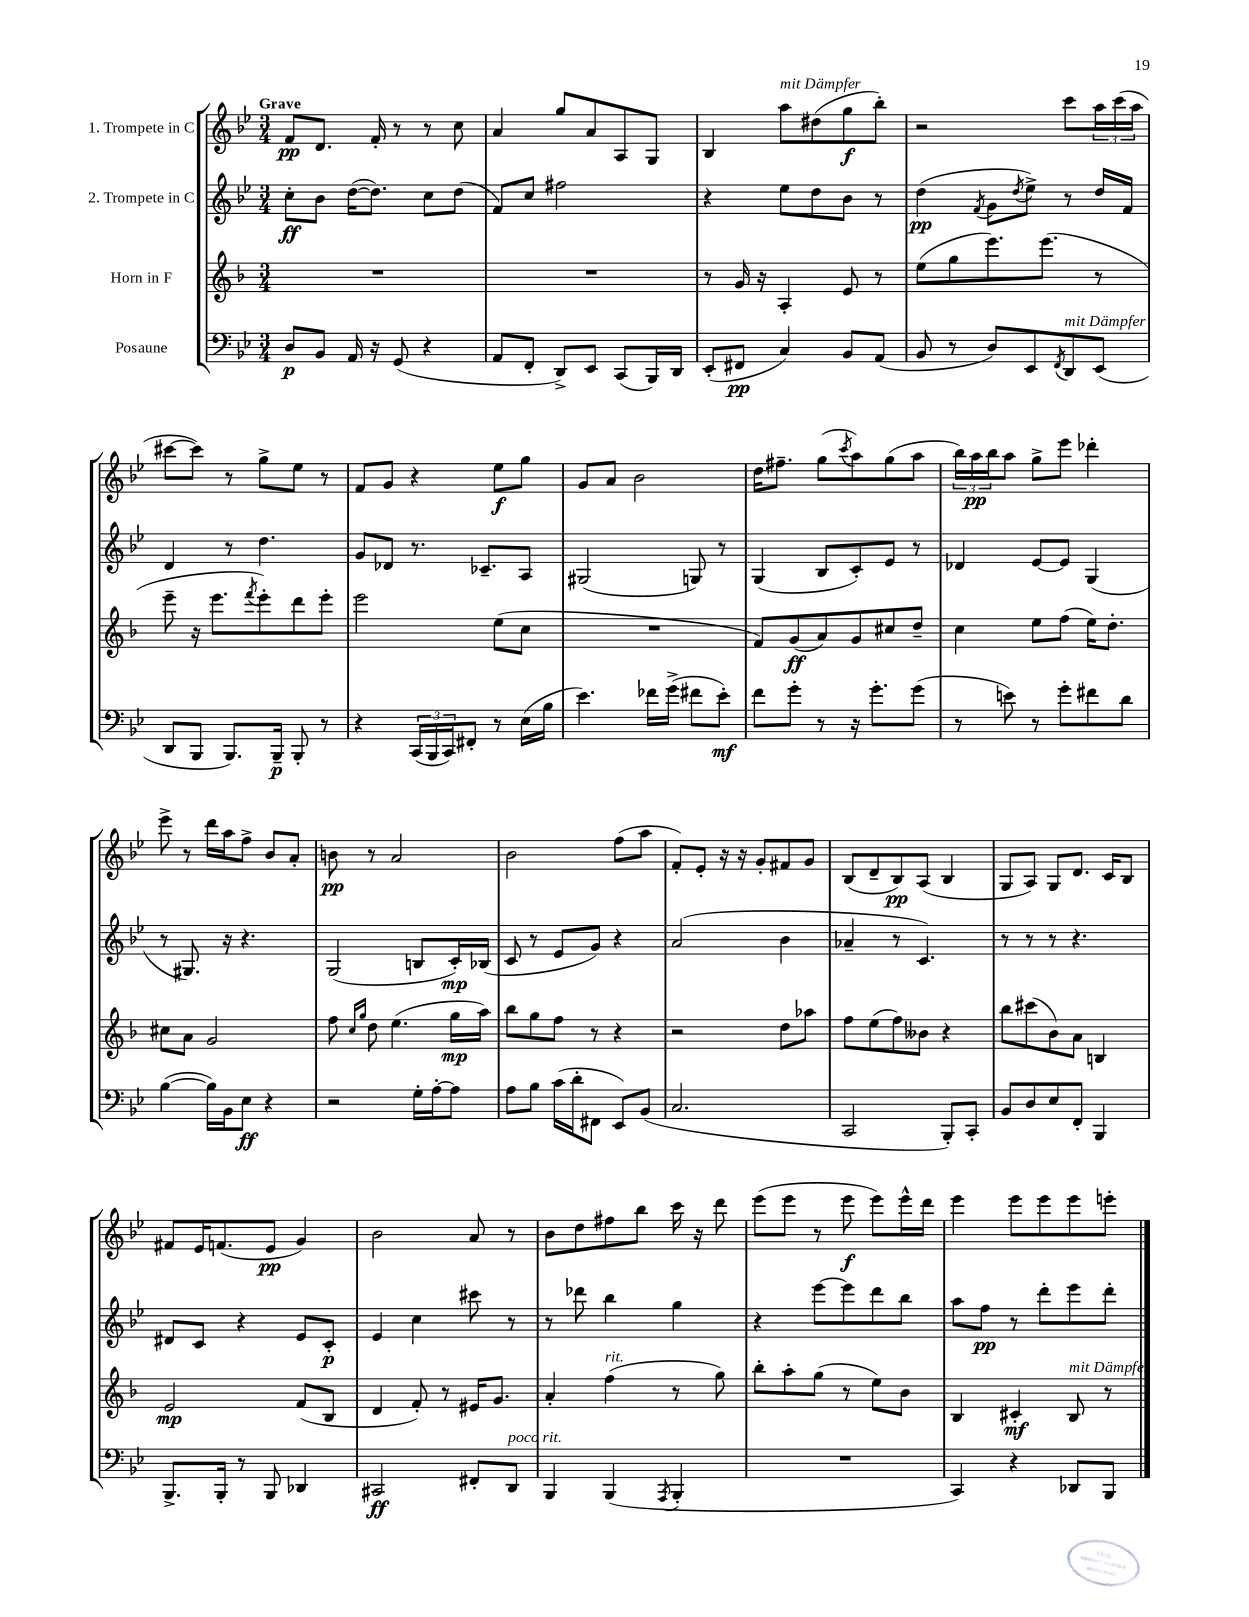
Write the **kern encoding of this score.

**kern	**kern	**kern	**kern
*staff4	*staff3	*staff2	*staff1
*clefF4	*clefG2	*clefG2	*clefG2
*k[b-e-]	*k[b-]	*k[b-e-]	*k[b-e-]
*M3/4	*M3/4	*M3/4	*M3/4
8D/L	2.r	8cc'\L	8f/L
8BB-/J	.	8b-\J	8.d/J
16AA/	.	([16dd\LK	.
16r	.	8.dd\]J)	16f'/
(8GG/	.	.	8r
4r	.	8cc\L	8r
.	.	(8dd\J	8cc\
=	=	=	=
8AA/L	2.r	8f/L)	4a/
8FF'/J	.	8cc/J	.
8DD^/L)	.	2ff#\	8gg/L
8EE-/J	.	.	8a/
(8CC/L	.	.	8A/
16BBB-/L)	.	.	8G/J
16DD/JJ	.	.	.
=	=	=	=
(8EE-'/L	8r	4r	4B-/
8FF#/J	16g/	.	.
.	16r	.	.
4C/)	4A'/	8ee-\L	8aa\L
.	.	8dd\	(8dd#\
8BB-/L	8e/	8b-\J	8gg\
(8AA/J	8r	8r	8bb-'\J)
=	=	=	=
8BB-/	(8ee\L	(4dd\	2r
8r	8gg\	.	.
.	.	8qf/	.
8D/L)	8.eee\)	8g\L	.
.	.	8qdd/	.
8EE-/	.	8ee-^\J)	.
.	(8.eee\J	.	.
8qFF/	.	.	.
8DD/	.	8r	8ccc\L
(8EE-/J	8r	16dd/LL	24aa\L
.	.	.	(24ccc\
.	.	16f/JJ	.
.	.	.	24aa\JJ
=	=	=	=
8DD/L	8eee~\	4d/	[8ccc#\L
8BBB-/J	16r	.	8ccc#\]J)
.	8.eee\L	.	.
8.BBB-/L)	.	8r	8r
.	8qfff/	.	.
.	8eee'\)	4.dd\	8gg^\L
16BBB-~/Jk	.	.	.
8BBB-'/	8ddd\	.	8ee-\J
8r	8eee'\J	.	8r
=	=	=	=
4r	2eee\	8g/L	8f/L
.	.	8d-/J	8g/J
(24CC/LL	.	8.r	4r
24BBB-/	.	.	.
24CC/J)	.	.	.
8FF#'/J	.	.	.
.	.	8.c-~/L	.
8r	(8ee\L	.	8ee-\L
(16E-\LL	8cc\J	8A/J	8gg\J
16B-\JJ	.	.	.
=	=	=	=
4.e-\)	2.r	(2G#/	8g/L
.	.	.	8a/J
.	.	.	2b-\
16f-\LL	.	.	.
(16g^\JJ	.	.	.
8f#\L	.	8G/)	.
8e-'\J)	.	8r	.
=	=	=	=
8f\L	8f/L)	(4G/	16dd\LK
.	.	.	8.ff#~\J
8g'\J	(8g/	.	.
8r	8a/)	8B-/L	(8gg\L
.	.	.	8qccc/
16r	8g/	8c'/)	8aa\)
8.g'\L	.	.	.
.	8cc#/	8e-/J	(8gg\
(8g\J	8dd~/J	8r	8aa\J
=	=	=	=
8r	4cc\	4d-/	24bb-\LL)
.	.	.	24aa\
.	.	.	24bb-\J
8e\)	.	.	8aa\J
8r	8ee\L	[8e-/L	8gg^\L
8g'\L	(8ff\J	8e-/]J	8eee-\J
8f#\	16ee\LK)	(4G/	4ddd-'\
.	8.dd'\J	.	.
8d\J	.	.	.
=	=	=	=
([4B-\	8cc#\L	8r	8eee-^\
.	8a\J	8.G#/)	8r
16B-\]LL)	2g/	.	16ddd\LL
16BB-\J	.	16r	16aa\J
8E-\J	.	4.r	8ff^\J
4r	.	.	8b-/L
.	.	.	8a'/J
=	=	=	=
2r	8ff\	(2G/	8b\
.	16qqcc/LL	.	.
.	16qqgg/JJ	.	.
.	8dd\	.	8r
.	(4.ee\	.	2a/
16G'\LL	.	8B/L	.
[16A'\J	.	.	.
8A\]J	16gg\LL	16c'/L)	.
.	16aa\JJ)	(16B-/JJ	.
=	=	=	=
8A\L	8bb-\L	8c/	2b-\
8B-\J	8gg\	8r	.
(16c\LL	8ff\J	8e-/L	.
16d'\J	.	.	.
8FF#\J	8r	8g/J)	.
8EE-/L)	4r	4r	(8ff\L
(8BB-/J	.	.	8aa\J
=	=	=	=
2.C/	2r	(2a/	8f'/L)
.	.	.	8e-'/J
.	.	.	16r
.	.	.	16r
.	.	.	8g'/L
.	8dd\L	4b-\	8f#/
.	8aa-\J	.	8g/J
=	=	=	=
2CC/	8ff\L	4a-~/	(8B-/L
.	(8ee\	.	8d~/
.	8ff\)	8r	8B-/)
.	8b--\J	4.c/)	(8A/J
8BBB-'/L)	4r	.	4B-/
8CC'/J	.	.	.
=	=	=	=
8BB-/L	8bb-\L	8r	8G/L
8D/	(8ccc#\	8r	8A/J)
8E-/	8b-\)	8r	8G/L
8FF'/J	8a\J	4.r	8.d/J
4BBB-/	4B/	.	.
.	.	.	16c/LK
.	.	.	8B-/J
=	=	=	=
8.BBB-^/L	2e/	8d#/L	8f#/L
.	.	8c/J	16e-/K
16BBB-'/Jk	.	.	(8.f/
8r	.	4r	.
8BBB-/	.	.	8e-/J
4DD-/	(8f/L	8e-/L	4g/)
.	8B-/J	8c'/J	.
=	=	=	=
2CC#/	4d/	4e-/	2b-\
.	8f'/)	4cc\	.
.	8r	.	.
8FF#'/L	16e#/LK	8ccc#\	8a/
.	8.g/J	.	.
8DD/J	.	8r	8r
=	=	=	=
4BBB-/	4a'/	8r	8b-\L
.	.	8ddd-\	8dd\
(4BBB-/	(4ff\	4bb-\	8ff#\
.	.	.	8bb-\J
8qAAA/	.	.	.
4BBB-'/	8r	4gg\	16ccc\
.	.	.	16r
.	8gg\)	.	8ddd\
=	=	=	=
2.r	8bb-'\L	4r	(8eee-\L
.	8aa'\	.	8eee-\J
.	(8gg\J	[8eee-\L	8r
.	8r	8eee-\]	8eee-\
.	8ee\L)	8ddd\	8eee-\L)
.	8b-\J	8bb-\J	16eee-^^\L
.	.	.	16ddd\JJ
=	=	=	=
4CC/)	4B-/	8aa\L	4eee-\
.	.	8ff\J	.
4r	4c#'/	8r	8eee-\L
.	.	8ddd'\L	8eee-\
8DD-/L	8B-/	8eee-\	8eee-\
8BBB-/J	8r	8ddd'\J	8eee'\J
==	==	==	==
*-	*-	*-	*-
